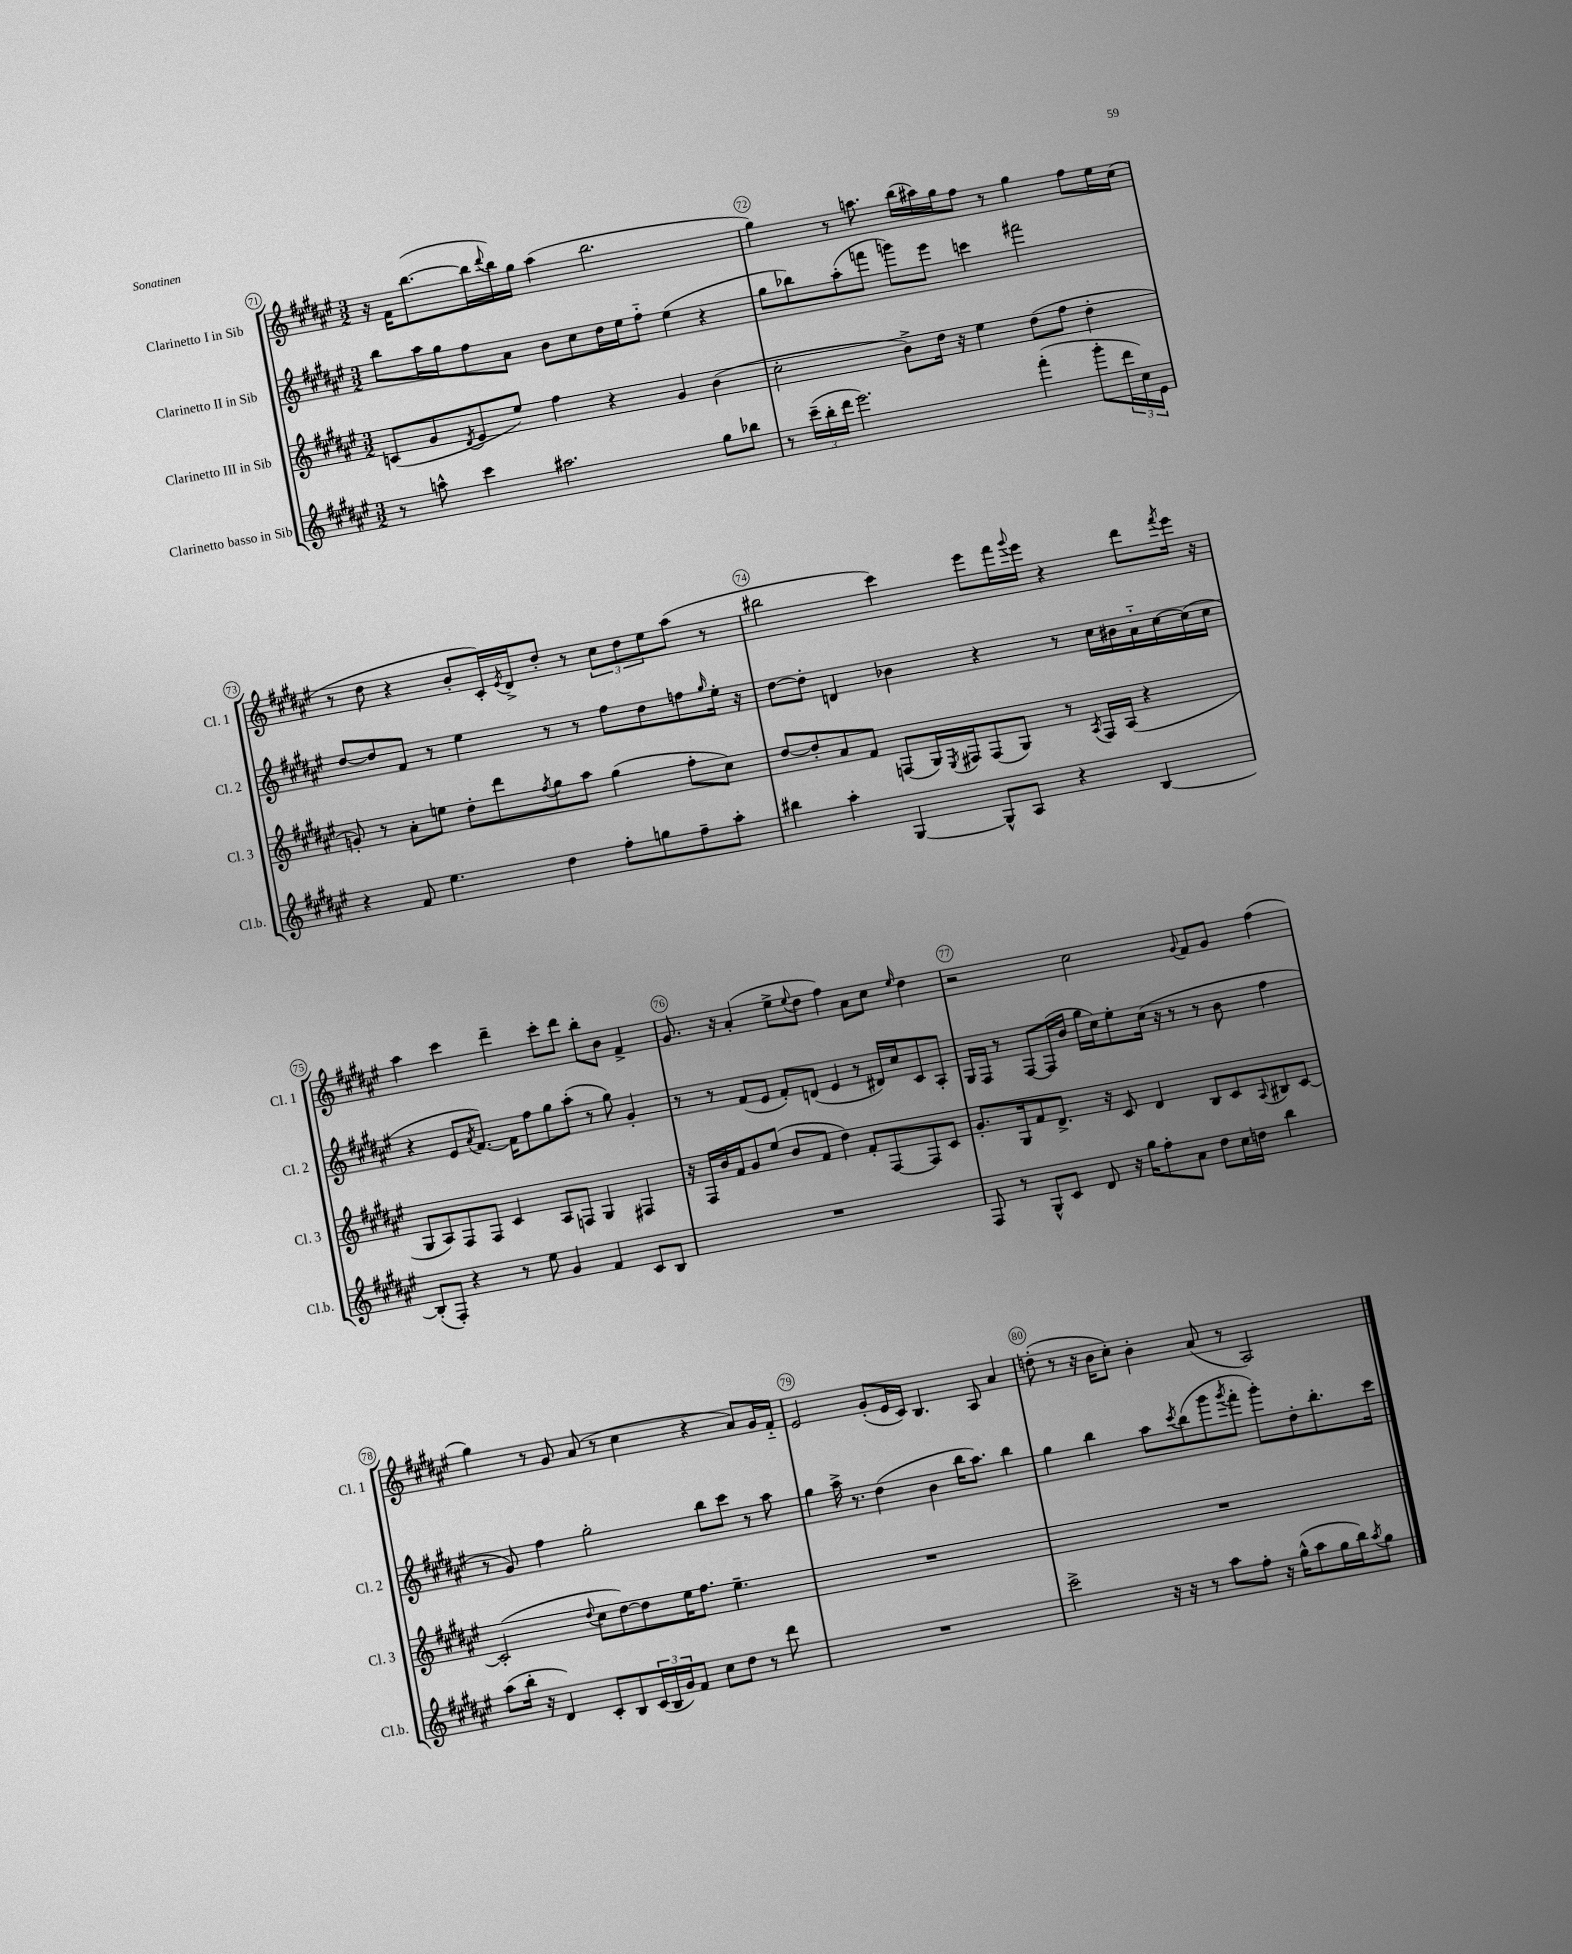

**kern	**kern	**kern	**kern
*staff4	*staff3	*staff2	*staff1
*clefG2	*clefG2	*clefG2	*clefG2
*k[f#c#g#d#a#e#]	*k[f#c#g#d#a#e#]	*k[f#c#g#d#a#e#]	*k[f#c#g#d#a#e#]
*M3/2	*M3/2	*M3/2	*M3/2
8r	(8c	8bb	16r
.	.	.	16f#
8aa^^	8g#	16aa#	([8.bb
.	.	16gg#	.
.	8qd#	.	.
4ccc#	8e#	8ff#	.
.	.	.	16bb]
.	.	.	8qqddd#
.	8ee#)	8a#	16bb)
.	.	.	16gg#
2.aa#	4ff#	8b	(4aa#
.	.	8cc#	.
.	4r	16dd#	2.bb
.	.	16ee#	.
.	.	8ff#'~	.
.	4g#	(4ee#	.
8gg#	(4b	4r	.
8bb-	.	.	.
=	=	=	=
8r	2cc#'	8gg#	4gg#)
(24ccc#~	.	8bb-)	.
24bb'	.	.	.
24ddd#	.	.	.
2.eee#)	.	(8aa#'	8r
.	.	8fff	8.aa
.	8b^)	8ggg)	.
.	.	.	(16bb
.	16dd#	8eee#	16aa#)
.	16r	.	16gg#
.	4ee#	4ccc	8ff#
.	.	.	8r
(4fff#'	(8dd#	2fff#	4gg#
.	8ff#	.	.
8ggg#'	4dd#'	.	8ff#
24ddd#	.	.	16ee#
24cc#)	.	.	.
.	.	.	(16cc#
24e#	.	.	.
=	=	=	=
4r	8g')	[8dd#	8r
.	8r	8dd#]	8dd#
8f#	8a#'	8f#	4r
4.ee#	8ee	8r	.
.	8dd#'	4ee#	8b'
.	8ddd#	.	16c#')
.	.	.	8qe#
.	.	.	16d#^
.	8qff#	.	.
4dd#	8gg#	8r	8dd#'
.	8aa#	8r	8r
8ff#'	(4gg#	8ff#	12cc#
.	.	.	12dd#
8gg	.	8dd#	.
.	.	.	12ee#
8ff#~	8ff#'	8ff	(8aa#
.	.	16qqgg#	.
8aa#'	8cc#)	16ee#'	8r
.	.	16r	.
=	=	=	=
4bb#	[8dd#	[8dd#	2bb#
.	8dd#']	8dd#']	.
4aa#'	8a#	4d	.
.	8f#	.	.
[4G#	(8F	4b-	4ccc#)
.	16G#)	.	.
.	8qE#	.	.
.	16F#	.	.
8G#^^]	(8F#	4r	8eee#
8A#	8G#)	.	16fff#
.	.	.	8qqggg#
.	.	.	16eee#
4r	8r	8r	4r
.	8qA#	.	.
.	16F#	16cc#	.
.	(16A#	16b#	.
[4B	4r	16a#'~	8ddd#
.	.	[16cc#	.
.	.	.	8qfff#
.	.	(16cc#]	16eee#
.	.	16cc#	16r
=	=	=	=
(8B']	8G#	4r	4aa#
8F#')	8A#)	.	.
4r	8F#	8e#	4ccc#
.	.	8qa#	.
.	8F#	[8.f#)	.
8r	4c#	.	4ddd#~
.	.	16f#]	.
8ee#	.	8ff#	.
4g#	8A#	8gg#	8ccc#'
.	8F	(8aa#'	8ddd#
4f#	4G#	8r	8bb'
.	.	8gg#)	8b
8c#	4F#	4g#'	4f#^
8B	.	.	.
=	=	=	=
1.r	16r	8r	8.g#
.	16F#	.	.
.	16b	8r	.
.	16f#	.	16r
.	8g#	(8f#	(4a#'
.	(8ee#	8e#	.
.	8b	8f#')	8ee#^
.	.	.	8qqee#
.	8f#	(8d	8dd#
.	4dd#)	4e#	4ff#)
.	8f#'	8r	8a#
.	[8F#	16d#)	8cc#
.	.	16cc#	.
.	.	.	16qqee#
.	8F#]	8c#	4dd#
.	8c#	8A#'	.
=	=	=	=
8F#	8.g#'	16G#	2r
.	.	16F#	.
8r	.	8r	.
.	16G#	.	.
8G#^^	8f#	[8F#	.
8c#	8.d#^	(16F#]	.
.	.	16b	.
8d#	.	16gg#	2cc#
.	16r	16cc#)	.
16r	8c#	8ee#'	.
16gg#	.	.	.
8ff#'	4d#	(16cc#	.
.	.	16r	.
8a#	.	8r	.
.	.	.	8qqg#
8dd#	8B	8r	8f#
16cc#	8c#	8b	8g#
16dd	.	.	.
.	8qqA#	.	.
4bb	8B#	4ff#	(4ff#
.	[8c#	.	.
=	=	=	=
(8aa#	(2c#']	8r	4gg#)
16bb'	.	8g#)	.
16r	.	.	.
4d#)	.	4ff#	8r
.	.	.	8g#
.	8qqdd#	.	.
8c#'	8cc#	2gg#'	(8a#
8B	[8dd#)	.	8r
(24c#	8dd#]	.	4cc#
24B	.	.	.
24g#)	.	.	.
8f#	16ee#	.	.
.	8.ff#	.	.
8cc#	.	8bb	4r
8dd#	4.ee#~	8ccc#	.
8r	.	8r	8a#)
8ddd#	.	8aa#	16g#
.	.	.	16f#'~
=	=	=	=
1.r	1.r	4gg#	2e#
.	.	16aa#^	.
.	.	8.r	.
.	.	(4dd#	(8g#'
.	.	.	16e#
.	.	.	16c#)
.	.	4b	4.B
.	.	16bb	.
.	.	8.aa#)	.
.	.	.	8A#
.	.	4bb	4a#
=	=	=	=
2ccc#^	1.r	4gg#	(8dd'
.	.	.	8r
.	.	4bb	16r
.	.	.	16b
.	.	.	8cc#')
16r	.	8aa#	4b'
16r	.	.	.
.	.	8qccc#	.
8r	.	(8bb	.
8aa#	.	8ggg#	(8a#
.	.	8qggg#	.
8ff#'	.	8fff#'	8r
16r	.	8ggg#')	2A#)
(16gg#^^	.	.	.
8aa#	.	8dd#'	.
16gg#	.	8.bb'	.
16bb)	.	.	.
8qaa#	.	.	.
8gg#	.	.	.
.	.	16ccc#	.
==	==	==	==
*-	*-	*-	*-
